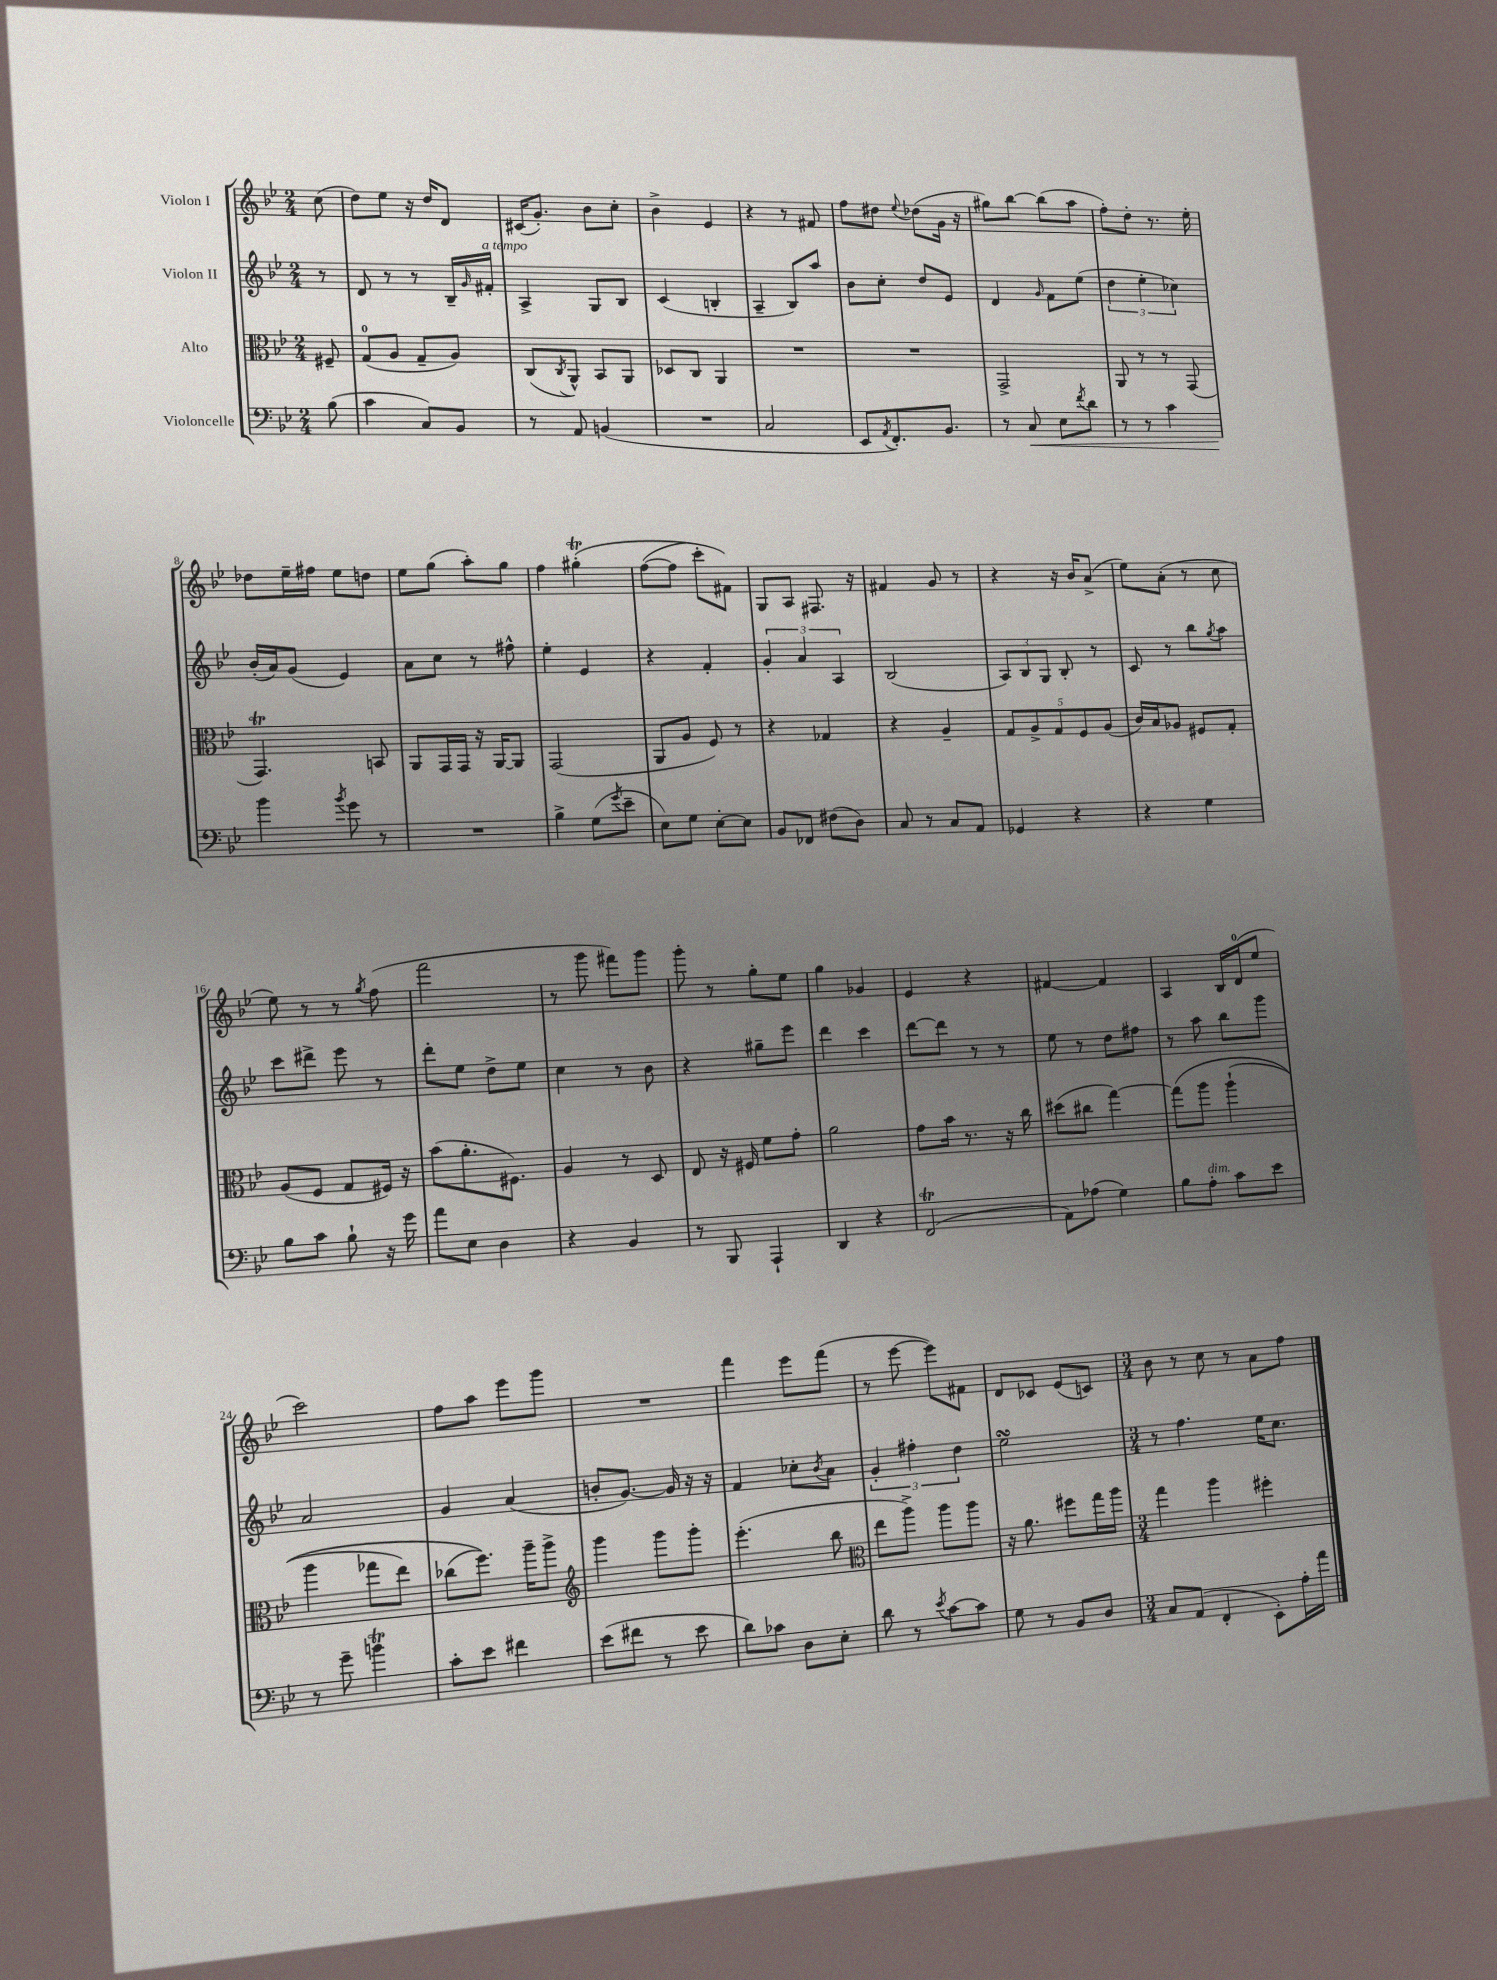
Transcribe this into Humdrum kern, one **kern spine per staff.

**kern	**dynam	**kern	**kern	**kern
*part4	*part4	*part3	*part2	*part1
*staff4	*staff4	*staff3	*staff2	*staff1
*I"Violoncelle	*	*I"Alto	*I"Violon II	*I"Violon I
*clefF4	*	*clefC3	*clefG2	*clefG2
*k[b-e-]	*	*k[b-e-]	*k[b-e-]	*k[b-e-]
*M2/4	*	*M2/4	*M2/4	*M2/4
=	=	=	=	=
(8B-\	.	8F#X~/	8r	(8cc\
=1	=1	=1	=1	=1
4c\	.	(8G/L	8d/	8dd\L)
.	.	8A/J	8r	8ee-\J
8C/L)	.	8G~/L	8r	16r
.	.	.	.	16dd/KL
8BB-/J	.	8A/J)	16B-~/LL	8d/J
.	.	.	16qqg/	.
!	!	!	!LO:TX:a:i:t=a tempo	!
.	.	.	16f#X'/JJ	.
=2	=2	=2	=2	=2
8r	.	(8C/L	4A^/	(16c#X/KL
.	.	.	.	8.g'/J)
.	.	8qC/	.	.
8AA/	.	8AA^^/J)	.	.
(4BBn/	.	8BB-/L	8G/L	8b-\L
.	.	8AA/J	8B-/J	8cc'\J
=3	=3	=3	=3	=3
2r	.	8D-X/L	(4c/	4b-^\
.	.	8C/J	.	.
.	.	4AA/	4Bn'/	4e-/
=4	=4	=4	=4	=4
2C/	.	2r	4A~/	4r
.	.	.	8B-/L)	8r
.	.	.	8aa/J	8f#X/
=5	=5	=5	=5	=5
8EE-/L	.	2r	8b-\L	8ff\L
8qAA/	.	.	.	.
8.FF'/)	.	.	8cc'\J	8dd#X\J
.	.	.	.	8qqee-/
.	.	.	8dd/L	(8dd-X\L
8.BB-/J	.	.	.	.
.	.	.	8e-/J	16g\Jk
.	.	.	.	16r
=6	=6	=6	=6	=6
8r	.	2GG^/	4d/	8gg#X\L)
!	!LO:HP:b	!	!	!
8C/	<	.	.	[8bb-\J
.	.	.	16qqg/	.
8E-\L	.	.	8f\L	(8bb-\L]
8qf/	.	.	.	.
8d\J	.	.	(8ee-\J	8aa\J
=7	=7	=7	=7	=7
8r	.	8AA/	6dd\	8ff'\L)
8r	.	8r	.	8dd'\J
.	.	.	6ee-'\	.
4c\	.	8r	.	8.r
.	.	.	6cc-X\)	.
.	.	(8GG/	.	.
.	.	.	.	16ee-'\
!!LO:LB:g=z
=8	=8	=8	=8	=8
4b-\	.	4.GGT/)	(16b-'/LL	8dd-X\L
.	.	.	16a/J)	.
.	.	.	(8g/J	16ee-~\L
.	.	.	.	16ff#X\JJ
8qb-/	.	.	.	.
8g\	[	.	4e-/)	8ee-\L
8r	.	8BBn/	.	8ddn\J
=9	=9	=9	=9	=9
2r	.	8AA/L	8a\L	8ee-\L
.	.	16GG/L	8cc\J	(8gg\J
.	.	16GG/JJ	.	.
.	.	16r	8r	8aa'\L)
.	.	[16AA/KL	.	.
.	.	8AA/J]	8ff#X^^\	8gg\J
=10	=10	=10	=10	=10
4B-^\	.	(2GG/	4ee-'\	4ff\
(8G\L	.	.	4e-/	(4gg#Xt'\
8qg/	.	.	.	.
8e-~\J	.	.	.	.
=11	=11	=11	=11	=11
8E-\L)	.	8AA/L	4r	([8ff\L
8G\J	.	8A/J	.	8ff\J]
[8E-'\L	.	8F/)	4f'/	8ccc'\L)
8E-\J]	.	8r	.	8f#X\J)
=12	=12	=12	=12	=12
8BB-/L	.	4r	6g'/	8G/L
8FF-X/J	.	.	.	8A/J
.	.	.	6a/	.
(8F#X\L	.	4G-X/	.	8.F#X/
.	.	.	6A/	.
8D\J)	.	.	.	.
.	.	.	.	16r
=13	=13	=13	=13	=13
8C/	.	4r	(2B-/	4f#X/
8r	.	.	.	.
8C/L	.	4A~/	.	8g/
8AA/J	.	.	.	8r
=14	=14	=14	=14	=14
4GG-X/	.	10G/L	12A/L)	4r
.	.	.	12B-/	.
.	.	10A^/	.	.
.	.	.	12G/J	.
.	.	10G/	.	.
4r	.	.	8B-'/	16r
.	.	10F/	.	.
.	.	.	.	16b-/KL
.	.	.	8r	(8a^/J
.	.	(10A/J	.	.
=15	=15	=15	=15	=15
4r	.	16c/LL)	8c/	8ee-\L)
.	.	16B-/J	.	.
.	.	8A-X/J	8r	(8a'\J
4G\	.	8F#X/L	8bb-\L	8r
.	.	.	8qgg/	.
.	.	8G'/J	8aa\J	8cc\
!!LO:LB:g=z
=16	=16	=16	=16	=16
8B-\L	.	(8A/L	8ccc\L	8ee-\)
8c\J	.	8F/J	8ddd#X^\J	8r
8B-`\	.	8G/L	8eee-\	8r
.	.	.	.	8qgg/
16r	.	16F#X/Jk)	8r	(8ff\
16g\	.	16r	.	.
=17	=17	=17	=17	=17
8a\L	.	(8b-\L	8ddd'\L	2fff\
8E-\J	.	8.a'\	8ee-\J	.
4D\	.	.	8dd^\L	.
.	.	8.F#X\J)	.	.
.	.	.	8ee-\J	.
=18	=18	=18	=18	=18
4r	.	4A/	4cc\	8r
.	.	.	.	8ggg\
4BB-/	.	8r	8r	8fff#X\L)
.	.	8D/	8b-\	8ggg\J
=19	=19	=19	=19	=19
8r	.	8E-/	4r	8ggg'\
8BBB-/	.	16r	.	8r
.	.	16F#X/	.	.
4AAA`/	.	8f\L	8gg#X~\L	8gg'\L
.	.	8g'\J	8eee-\J	8ee-\J
=20	=20	=20	=20	=20
4DD/	.	2a\	4ddd\	4gg\
4r	.	.	4ccc\	4g-X/
=21	=21	=21	=21	=21
(2FFT/	.	8g\L	[8ddd\L	4e-/
.	.	16b-\Jk	8ddd\J]	.
.	.	8.r	.	.
.	.	.	8r	4r
.	.	16r	8r	.
.	.	16cc\	.	.
=22	=22	=22	=22	=22
8AA\L)	.	(8dd#X\L	8ee-\	[4f#X/
(8A-X\J	.	8cc#X\J	8r	.
4G\)	.	[4gg\)	8dd\L	4f#/]
.	.	.	8ff#X\J	.
=23	=23	=23	=23	=23
8B-\L	.	(8gg\L]	8r	4A/
!LO:TX:a:i:t=dim.	!	!	!	!
8A'\J	.	8aa\J	8aa\	.
8c\L	.	(4aa`\	8bb-\L	16B-/LL
.	.	.	.	(16d/J
8e-\J	.	.	8ggg\J	8ee-/J
!!LO:LB:g=z
=24	=24	=24	=24	=24
8r	.	4aa\	2a/	2ccc\)
8g~\	.	.	.	.
4bnt\	.	8gg-X\L	.	.
.	.	8ee-\J)	.	.
=25	=25	=25	=25	=25
8c'\L	.	(8cc-X\L	4g/	8ff\L
8e-\J	.	8.ff\J))	.	8aa\J
4f#X\	.	.	(4a/	8eee-\L
.	.	16aa~\KL	.	.
.	.	8aa^\J	.	8ggg\J
=26	=26	=26	=26	=26
*	*	*clefG2	*	*
(8e-\L	.	4ggg\	8bn'/L	2r
8f#X\J	.	.	[8.g/J)	.
8r	.	8ggg\L	.	.
.	.	.	16g/]	.
8e-\	.	8ggg'\J	16r	.
.	.	.	16r	.
=27	=27	=27	=27	=27
8d\L)	.	(4.eee-'\	4f/	4fff\
8c-X\J	.	.	.	.
8D\L	.	.	8cc-X'\L	8eee-\L
.	.	.	8qb-/	.
8E-'\J	.	8bb-\	8a\J	(8fff\J
=28	=28	=28	=28	=28
*	*	*clefC3	*	*
8d\	.	8ee-\L	6g'/	8r
8r	.	8aa^\J)	.	[8eee-\
.	.	.	6ff#X'\	.
8qe-/	.	.	.	.
[8c\L	.	8aa\L	.	8eee-\L])
.	.	.	6dd\	.
8c\J]	.	8aa\J	.	8f#X\J
=29	=29	=29	=29	=29
8G\	.	16r	2ee-sSSs\	8d/L
.	.	8.a\	.	.
8r	.	.	.	8c-X/J
8BB-/L	.	8ff#X\L	.	(8e-/L
8D/J	.	16gg\L	.	8cn/J)
.	.	16aa\JJ	.	.
=30	=30	=30	=30	=30
*M3/4	*	*M3/4	*M3/4	*M3/4
8C/L	.	4gg\	8r	8b-\
(8AA/J	.	.	4.ff\	8r
4FF'/	.	4aa\	.	8cc\
.	.	.	.	8r
8EE-'\L)	.	4ff#X'\	16ee-\KL	8a\L
.	.	.	8.cc\J	.
16A'\L	.	.	.	8ff\J
16a\JJ	.	.	.	.
==	==	==	==	==
*-	*-	*-	*-	*-
